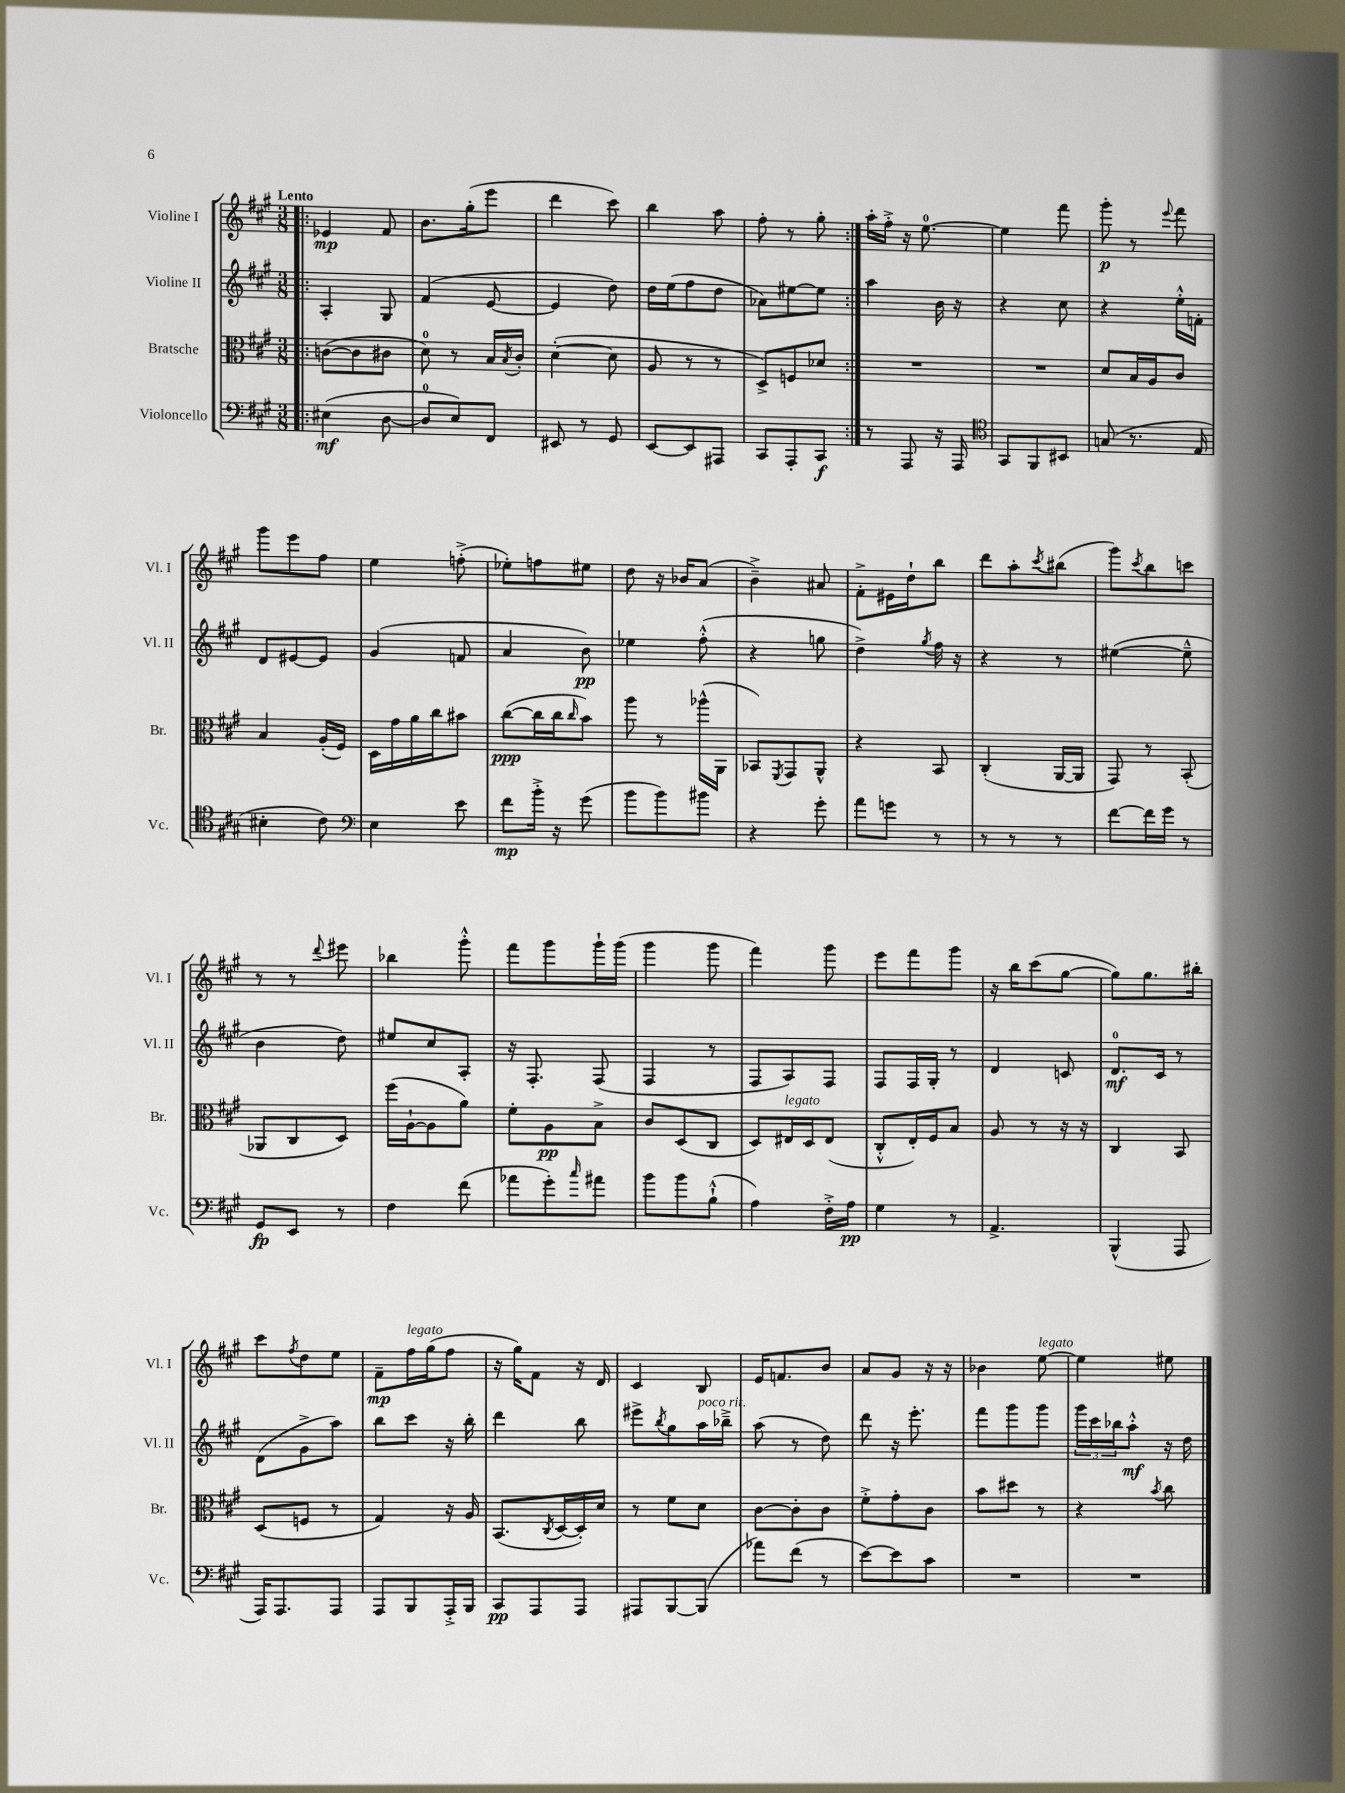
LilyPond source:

<<
\new StaffGroup <<
\new Staff = "s0" \with { instrumentName = "Violine I" shortInstrumentName = "Vl. I" } {
    \clef treble \key a \major \numericTimeSignature \time 3/8 \tempo "Lento"
    \repeat volta 2 { \bar ".|:" ees'4\mp fis'8 |
    b'8. gis''16-.( e'''8 |
    d'''4 cis'''8) |
    b''4 a''8 |
    fis''8-. r8 gis''8-. | }
    a''16-. fis''16-.-> r16 e''8.-0~ |
    e''4 fis'''8 |
    gis'''8-.\p r8 \appoggiatura { e'''8 } fis'''8 |
    gis'''8 e'''8 fis''8 |
    e''4 f''8-.->( |
    ees''8-.) f''8 eis''8 |
    d''8 r16 bes'16 a'8( |
    b'4--->) ais'8 |
    fis'8-.-> eis'16 d''16-! b''8 |
    d'''8 a''8-. \acciaccatura { cis'''8 } bis''8( |
    gis'''8) \acciaccatura { cis'''8 } b''8 c'''8 |
    r8 r8 \appoggiatura { d'''8 } eis'''8 |
    bes''4 gis'''8-.-^ |
    fis'''8 gis'''8 gis'''16-! gis'''16( |
    gis'''4 gis'''8 |
    fis'''4) gis'''8 |
    e'''8 fis'''8 gis'''8 |
    r16 b''16 cis'''8( gis''8~ |
    gis''8) gis''8. bis''16-. |
    cis'''8 \acciaccatura { fis''8 } d''8 e''8 |
    fis'8--\mp fis''16^\markup { \italic "legato" } gis''16( fis''8 |
    r16 gis''16) fis'8 r16 d'16 |
    cis'4 b8 |
    e'16 f'8. b'8 |
    a'8 gis'8 r16 r16 |
    bes'4 e''8~^\markup { \italic "legato" } |
    e''4 eis''8 \bar "|." |
}
\new Staff = "s1" \with { instrumentName = "Violine II" shortInstrumentName = "Vl. II" } {
    \clef treble \key a \major \numericTimeSignature \time 3/8
    \repeat volta 2 { \bar ".|:" a4-. gis8 |
    fis'4( e'8~ |
    e'4 d''8) |
    d''16 e''16( fis''8 d''8 |
    aes'8) eis''8~ eis''8 | }
    a''4 b'16 r16 |
    r4 cis''8 |
    r4 e''16-.-^ f'16-. |
    d'8 eis'8~ eis'8 |
    gis'4( f'8 |
    a'4 b'8\pp) |
    ees''4 fis''8-.-^( |
    r4 g''8 |
    d''4->) \acciaccatura { gis''8 } fis''16 r16 |
    r4 r8 |
    eis''4~( eis''8---^ |
    b'4 d''8) |
    eis''8 cis''8 a8-. |
    r16 fis8.-. fis8( |
    fis4 r8 |
    fis8 a8) fis8 |
    fis8 fis16 gis16-. r8 |
    d'4 c'8 |
    d'8.-0\mf cis'16 r8 |
    d'8( gis'8-> a''8) |
    b''8 cis'''8 r16 b''16-. |
    d'''4 b''8 |
    eis'''8-> \acciaccatura { b''8 } gis''8 a''16^\markup { \italic "poco rit." } bes''16---> |
    a''8( r8 d''8) |
    d'''8 r16 e'''8.-. |
    fis'''8 gis'''8 gis'''8 |
    \tuplet 3/2 { gis'''16 cis'''16 bes''16 } a''8-.-^\mf r16 d''16 \bar "|." |
}
\new Staff = "s2" \with { instrumentName = "Bratsche" shortInstrumentName = "Br." } {
    \clef alto \key a \major \numericTimeSignature \time 3/8
    \repeat volta 2 { \bar ".|:" c'8~( c'8 cis'8 |
    d'8-0) r8 b16 \acciaccatura { b8 } cis'16-. |
    d'4~-.( d'8 |
    a8 r8 r8 |
    d8->) f8 des'8 | }
    R4. |
    R4. |
    d'8 b16 a16 cis'8 |
    b4 a16-.( fis16) |
    d16 gis'16 a'16 cis''16 bis'8 |
    cis''8~\ppp( cis''16 cis''16 \grace { cis''16 } b'8) |
    a''8 r8 aes''16-^( a,16 |
    bes,8) \acciaccatura { fis,8 } gis,8 a,8-^ |
    r4 b,8 |
    cis4-.( a,16~ a,16 |
    gis,8) r8 b,8-.( |
    aes,8 cis8 d8) |
    fis''16( a16~-! a8 a'8) |
    fis'8-. a8\pp b8-> |
    cis'8 d8( cis8 |
    d8) eis16^\markup { \italic "legato" } d16 eis8( |
    cis8-.-^ e16-.) fis16 b8 |
    a8 r8 r16 r16 |
    cis4 b,8 |
    d8( f8 r8 |
    gis4) r16 a16 |
    b,8.( \acciaccatura { cis8 } d16~ d16-.) d'16 |
    r8 fis'8 d'8 |
    cis'8~ cis'8-. cis'8 |
    fis'8-.-> gis'8-. cis'8 |
    b'8 dis''8 r8 |
    r4 \acciaccatura { b'8 } cis''8 \bar "|." |
}
\new Staff = "s3" \with { instrumentName = "Violoncello" shortInstrumentName = "Vc." } {
    \clef bass \key a \major \numericTimeSignature \time 3/8
    \repeat volta 2 { \bar ".|:" eis4\mf( d8~ |
    d8-0 e8) fis,8 |
    eis,8 r8 gis,8 |
    e,8~ e,8 ais,,8 |
    cis,8 a,,8-. cis,8\f | }
    r8 a,,8 r16 a,,16 |
    \clef tenor gis,8 fis,8 bis,8 |
    g8( r8. e16 |
    bis4-. cis'8) |
    \clef bass e4 e'8 |
    fis'8\mp b'16-.-> r16 gis'8( |
    b'8 b'8) bis'8 |
    r4 gis'8-. |
    a'8 g'8 r8 |
    r8 r8 r8 |
    fis'8~ fis'16 gis'16 r8 |
    gis,8\fp e,8 r8 |
    fis4 fis'8( |
    aes'8 gis'8-.) \grace { cis''16 } ais'8 |
    b'8 b'8 b8-!-^( |
    a4) fis16-.-> a16\pp |
    gis4 r8 |
    a,4.-> |
    b,,4-^( a,,8 |
    a,,16) a,,8. a,,8 |
    a,,8 b,,8 a,,16-.-> b,,16 |
    cis,8\pp a,,8 a,,8 |
    ais,,8 b,,8~ b,,8( |
    aes'8) fis'8( r8 |
    e'8~) e'8 cis'8 |
    R4. |
    R4. \bar "|." |
}
>>
>>
\layout { \context { \Score \remove "Bar_number_engraver" } }
